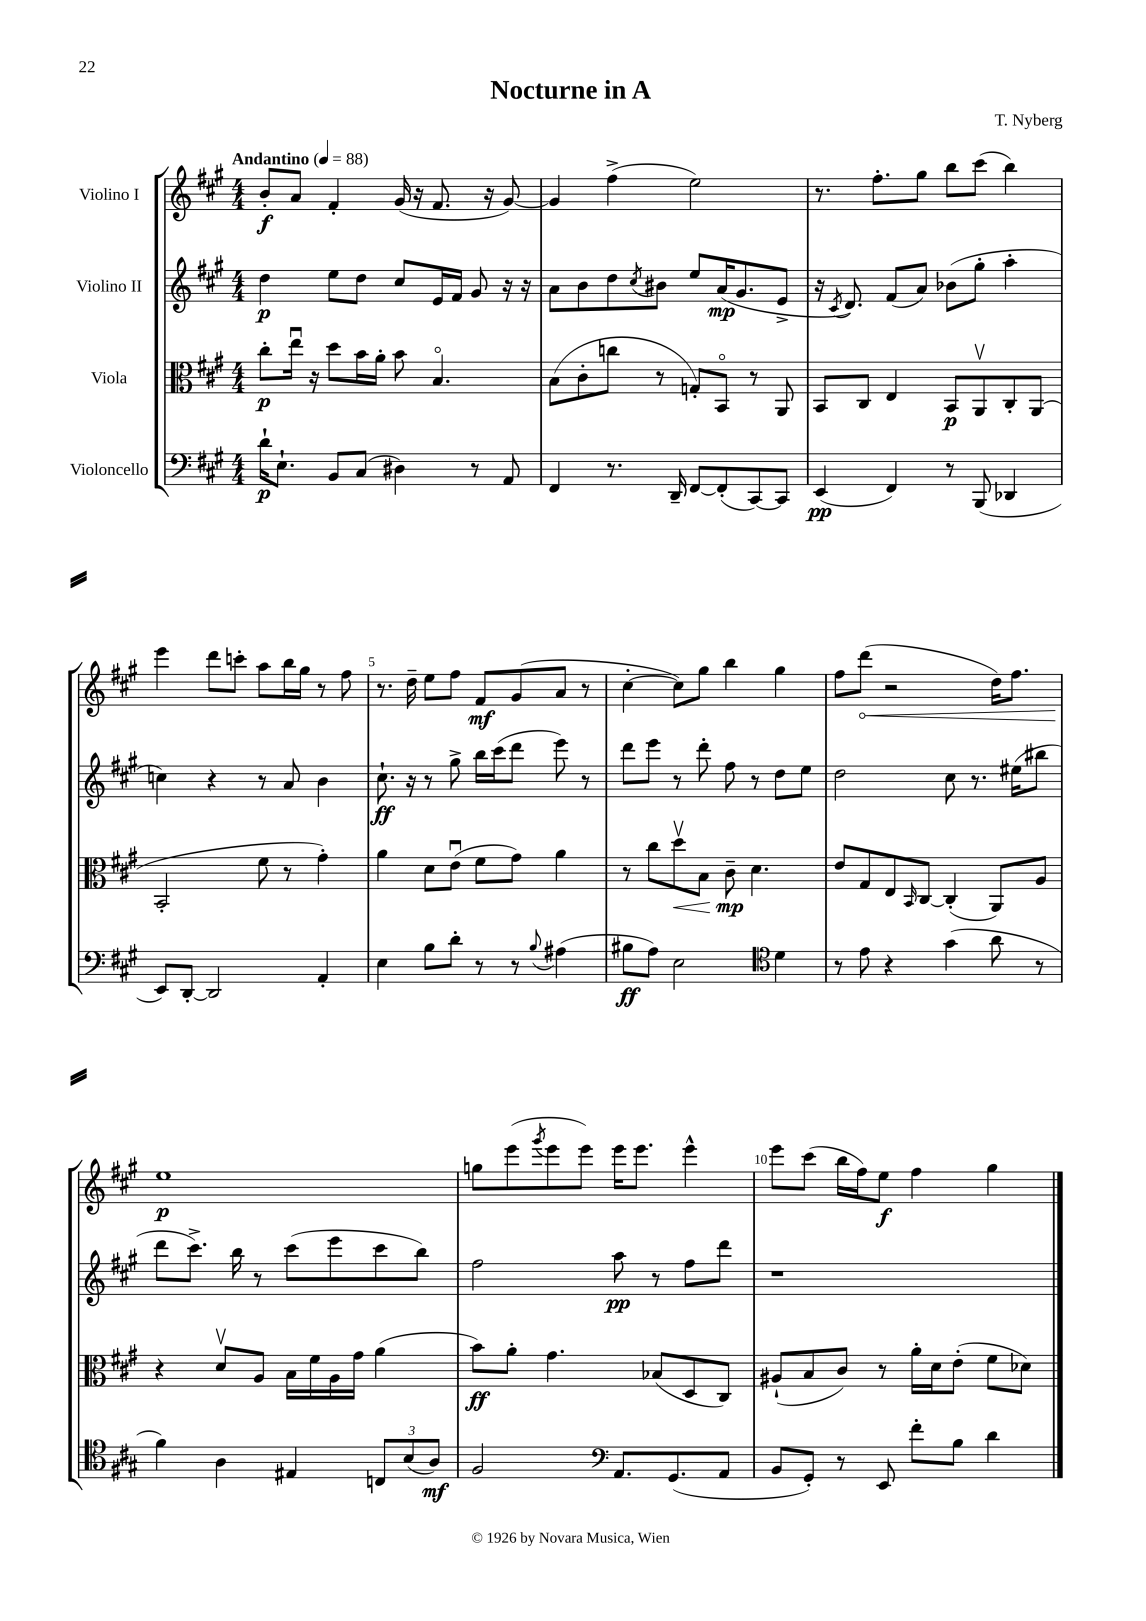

**kern	**kern	**kern	**kern
*staff4	*staff3	*staff2	*staff1
*clefF4	*clefC3	*clefG2	*clefG2
*k[f#c#g#]	*k[f#c#g#]	*k[f#c#g#]	*k[f#c#g#]
*M4/4	*M4/4	*M4/4	*M4/4
*MM88	*MM88	*MM88	*MM88
16d`\LK	8cc#'\L	4dd\	8b'/L
8.E`\J	.	.	.
.	16eeu\Jk	.	8a/J
.	16r	.	.
8BB/L	8dd\L	8ee\L	4f#'/
(8C#/J	16b\L	8dd\J	.
.	16a'\JJ	.	.
4D#\)	8b\	8cc#/L	(16g#/
.	.	.	16r
.	4.Bo/	16e/L	8.f#/
.	.	16f#/JJ	.
8r	.	8g#/	.
.	.	.	16r
8AA/	.	16r	[8g#/)
.	.	16r	.
=	=	=	=
4FF#/	(8B\L	8a\L	4g#/]
.	8c#'\	8b\	.
8.r	8cc\J	8dd\	(4ff#^\
.	.	8qcc#/	.
.	8r	8b#\J	.
16DD~/	.	.	.
[8FF#/L	8G'/L)	8ee/L	2ee\)
(8FF#'/]	8BBo/J	(16a/K	.
.	.	8.g#/	.
[8CC#/)	8r	.	.
8CC#/]J	8AA/	8e^/J	.
=	=	=	=
(4EE/	8BB/L	16r	8.r
.	.	8qc#/	.
.	.	8.d/)	.
.	8C#/J	.	.
.	.	.	8.ff#'\L
4FF#/)	4E/	(8f#/L	.
.	.	8a/J)	8gg#\J
8r	8BB/L	(8b-\L	8bb\L
(8BBB/	8AAv/	8gg#'\J	(8ccc#\J
4DD-/	8C#'/	4aa'\	4bb\)
.	(8AA/J	.	.
=	=	=	=
8EE/L)	2BB'/	4cc\)	4eee\
[8DD'/J	.	.	.
2DD/]	.	4r	8ddd\L
.	.	.	8ccc'\J
.	8f#\	8r	8aa\L
.	8r	8a/	16bb\L
.	.	.	16gg#\JJ
4AA'/	4g#'\)	4b\	8r
.	.	.	8ff#\
=	=	=	=
4E\	4a\	8.cc#`\	8.r
.	.	16r	16dd~\
8B\L	8d\L	8r	8ee\L
8d'\J	(8eu\J	8gg#^\	8ff#\J
8r	8f#\L	16bb\LL	8f#/L
.	.	(16ccc#\J	.
8r	8g#\J)	8ddd\J	(8g#/
8qqB/	.	.	.
(4A#\	4a\	8eee\)	8a/J
.	.	8r	8r
=	=	=	=
8B#\L	8r	8ddd\L	[4cc#'\
8A\J)	8cc#\L	8eee\J	.
2E\	8ddv\	8r	8cc#\]L)
.	8B\J	8ddd'\	8gg#\J
.	8c#~\	8ff#\	4bb\
.	4.d\	8r	.
*clefC4	*	*	*
4d\	.	8dd\L	4gg#\
.	.	8ee\J	.
=	=	=	=
8r	8e/L	2dd\	8ff#\L
8e\	8G#/	.	(8ddd\J
4r	8E/	.	2r
.	16qqBB/	.	.
.	[8C#/J	.	.
(4g#\	(4C#'/]	8cc#\	.
.	.	8.r	.
8a\	8AA/L)	.	16dd\LK)
.	.	(16ee#\LK	8.ff#\J
8r	8A/J	8bb#\J	.
=	=	=	=
4f#\)	4r	8ddd\L	1ee
.	.	8.ccc#^\J)	.
4A\	8dv/L	.	.
.	.	16bb\	.
.	8A/J	8r	.
4E#/	16B\LL	(8ccc#\L	.
.	16f#\	.	.
.	16A\	8eee\	.
.	16g#\JJ	.	.
12C/L	(4a\	8ccc#\	.
(12B/	.	.	.
.	.	8bb\J)	.
12A/J)	.	.	.
=	=	=	=
2F#/	8b\L)	2ff#\	8gg\L
.	8a'\J	.	(8eee\
.	.	.	8qggg#/
.	4.g#\	.	8eee\
.	.	.	8eee\J)
*clefF4	*	*	*
8.AA/L	.	8aa\	16eee\LK
.	.	.	8.eee\J
.	(8B-/L	8r	.
(8.GG#/	.	.	.
.	8D/	8ff#\L	4eee^^\
8AA/J	8C#/J)	8ddd\J	.
=	=	=	=
8BB/L	(8A#`/L	1r	8eee\L
8GG#'/J)	8B/	.	(8ccc#\J
8r	8c#/J)	.	16bb\LL
.	.	.	16ff#\J)
8EE/	8r	.	8ee\J
8f#'\L	16a'\LL	.	4ff#\
.	16d\J	.	.
8B\J	(8e'\J	.	.
4d\	8f#\L	.	4gg#\
.	8d-\J)	.	.
==	==	==	==
*-	*-	*-	*-
